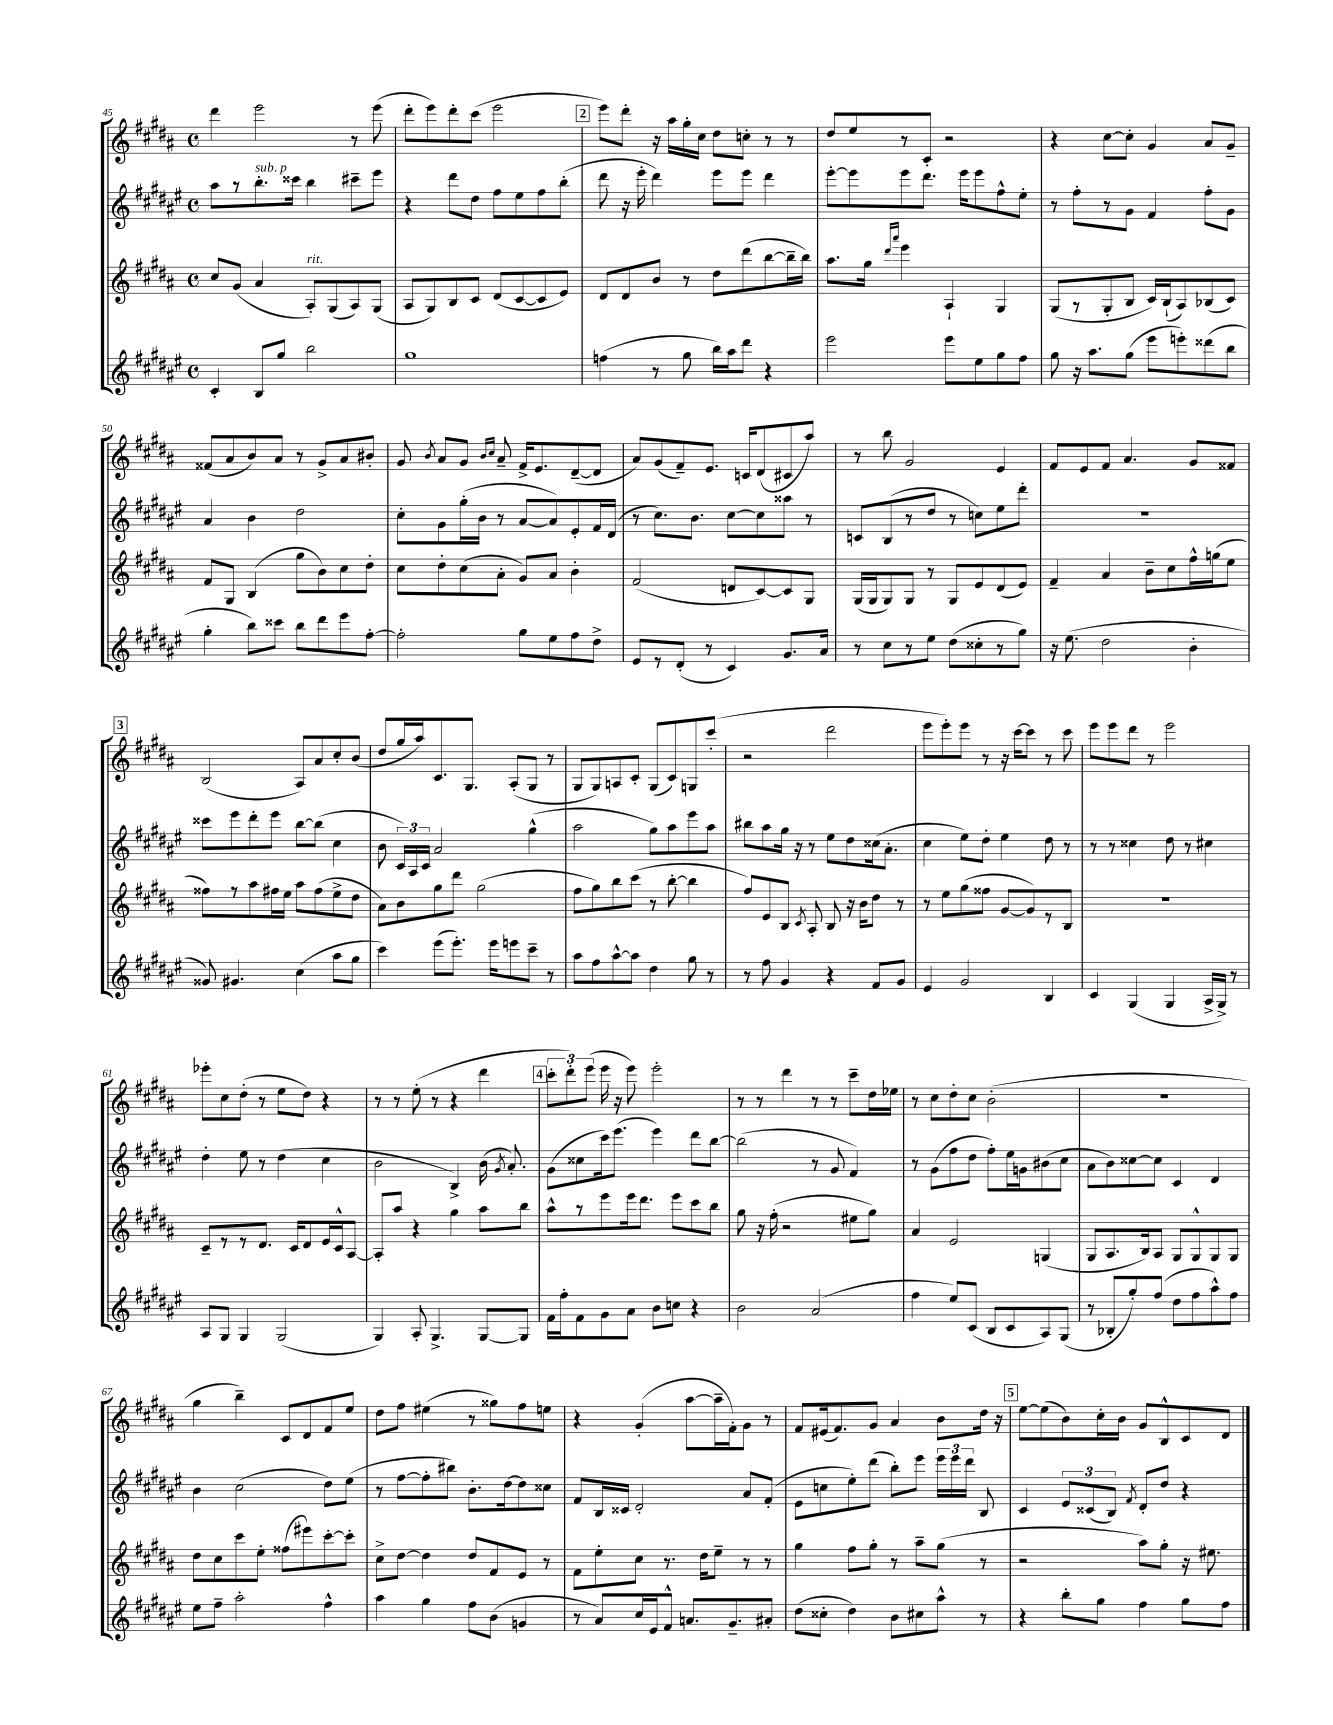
<<
\new StaffGroup <<
\new Staff = "s0" {
    \clef treble \key b \major \defaultTimeSignature \time 4/4
    \autoBeamOff dis'''4 e'''2 r8 e'''8( |
    dis'''8[-. e'''8) dis'''8-. cis'''8]( e'''2 |
    \mark \markup { \box "2" } e'''8[) dis'''8]-. r16 ais''16[ gis''16-. cis''16] dis''8[ c''8]-. r8 r8 |
    dis''8[ e''8 r8 cis'8]-. r2 |
    r4 cis''8[~ cis''8]-. gis'4 ais'8[ gis'8]-- |
    fisis'8[( ais'8 b'8) ais'8] r8 gis'8[-> ais'8 bis'8]-. |
    gis'8 \acciaccatura { b'8 } ais'8[ gis'8] \grace { b'16[ cis''16] } ais'8-- fis'16[-> e'8. dis'8~--( dis'8] |
    ais'8[) gis'8( fis'8--) e'8.] c'16[ dis'8( cis'8 ais''8]) |
    r8 b''8 gis'2 e'4 |
    fis'8[ e'8 fis'8] ais'4. gis'8[ fisis'8] |
    \mark \markup { \box "3" } b2( ais8[) ais'8 cis''8-. b'8]( |
    dis''8[ gis''16 ais''16) cis'8. gis8.] ais8[-.( gis8] r8 |
    gis8[ gis8) a8 cis'8]-. gis8[( cis'8) g8 cis'''8]-.( |
    r2 dis'''2 |
    e'''8[ e'''8-.) e'''8] r8 r16 cis'''16[~ cis'''8] r8 cis'''8 |
    e'''8[ e'''8 dis'''8] r8 e'''2 |
    ees'''8[-. cis''8 dis''8]-.( r8 e''8[ dis''8]) r4 |
    r8 r8 e''8-.( r8 r4 dis'''4 |
    \mark \markup { \box "4" } \tuplet 3/2 { cis'''8[-. dis'''8-.) e'''8]( } e'''16 r16 e'''8) e'''2-. |
    r8 r8 dis'''4 r8 r8 cis'''8[-- dis''16 ees''16] |
    r8 cis''8[ dis''8-. cis''8] b'2-.( |
    r1 |
    gis''4 b''4--) cis'8[ dis'8 fis'8 e''8] |
    dis''8[ fis''8] eis''4( r8 gisis''8[) fis''8 e''8] |
    r4 gis'4-.( ais''8[~ ais''16-- fis'16-.) gis'8] r8 |
    fis'8[ eis'16( fis'8.) gis'8] ais'4 b'8[ dis''16] r16 |
    \mark \markup { \box "5" } e''8[~ e''8( b'8) cis''16-. b'16] gis'8[ b8-^ cis'8 dis'8] \bar "|." |
}
\new Staff = "s1" {
    \clef treble \key fis \major \defaultTimeSignature \time 4/4
    \autoBeamOff ais''8[ r8 b''8.-.^\markup { \italic "sub. p" } cisis'''16] b''4 cis'''8[-- eis'''8] |
    r4 dis'''8[ dis''8] fis''8[ eis''8 fis''8 b''8]-.( |
    \mark \markup { \box "2" } dis'''8 r16 eis'''16-. dis'''4) eis'''8[ eis'''8] dis'''4 |
    eis'''8[~-. eis'''8 eis'''8 dis'''8.] eis'''16[ eis'''8 fis''8-^ eis''8]-. |
    r8 fis''8[-. r8 gis'8] fis'4 fis''8[-. gis'8] |
    ais'4 b'4 dis''2 |
    cis''8[-. gis'8 gis''16-.( b'16] r8 ais'8[~ ais'8) eis'8-. fis'16 dis'16]( |
    r8 cis''8.[) b'8.] cis''8[~ cis''8 aisis''8] r8 |
    c'8[ b8( r8 dis''8] r8 c''8[) eis''8 dis'''8]-. |
    r1 |
    \mark \markup { \box "3" } cisis'''8[ eis'''8 dis'''8-. eis'''8] b''8[~ b''8]( cis''4 |
    b'8 \tuplet 3/2 { cis'16[) ais16 cis'16] } ais'2 gis''4-^( |
    ais''2 gis''8[) ais''8 eis'''8 ais''8] |
    bis''8[ ais''8 gis''16] r16 r8 eis''8[ dis''8 cisis''16( ais'8.]-. |
    cis''4 eis''8[) dis''8]-. eis''4 dis''8 r8 |
    r8 r8 cisis''4 dis''8 r8 cis''4 |
    dis''4-. eis''8 r8 dis''4( cis''4 |
    b'2 b4->) b'16( \acciaccatura { gis'8 } ais'8.-.) |
    \mark \markup { \box "4" } gis'8[( cisis''8 cis'''16) eis'''8.]( eis'''4) dis'''8[ b''8]~ |
    b''2( r8 gis'8 fis'4) |
    r8 gis'8[( fis''8 dis''8] fis''8[-.) eis''16 g'16 bis'8( cis''8] |
    ais'8[ b'8) cisis''8~ cisis''8] cis'4 dis'4 |
    b'4 cis''2( dis''8[) eis''8]( |
    r8 fis''8[~ fis''8-. bis''8]) b'8.[-. dis''16~ dis''8 cisis''8] |
    fis'8[ b16 cisis'16] dis'2-. ais'8[ fis'8]-.( |
    eis'8[ c''8 eis''8-.) dis'''8]( b''8[-.) eis'''8] \tuplet 3/2 { eis'''16[ eis'''16 dis'''16] } b8 |
    \mark \markup { \box "5" } cis'4 \tuplet 3/2 { eis'8[ cisis'8( b8]) } \acciaccatura { fis'8 } dis'8[-. dis''8] r4 \bar "|." |
}
\new Staff = "s2" {
    \clef treble \key b \major \defaultTimeSignature \time 4/4
    \autoBeamOff cis''8[ gis'8]( ais'4 ais8[-.^\markup { \italic "rit." }) gis8( ais8) gis8]( |
    ais8[ gis8) b8 cis'8] dis'8[( cis'8~ cis'8 e'8]) |
    \mark \markup { \box "2" } dis'8[ dis'8 b'8] r8 dis''8[ dis'''8( b''8~ b''16-- b''16]) |
    ais''8.[ gis''16] \grace { dis'''16[ ais'''16] } e'''4 ais4-! gis4 |
    gis8[( r8 gis8-. b8] cis'16[) b16-!( ais8) bes8( cis'8]) |
    fis'8[ gis8] b4( gis''8[ b'8) cis''8 dis''8]-. |
    cis''8[ dis''8-. cis''8( ais'8]-. gis'8[) ais'8] b'4-. |
    fis'2( d'8[ cis'8~) cis'8 gis8] |
    gis16[( gis16 gis8) gis8] r8 gis8[ e'8 dis'8( e'8]) |
    fis'4-- ais'4 b'8[-- cis''8 fis''16-^ g''16( e''8] |
    \mark \markup { \box "3" } fisis''8[) r8 ais''8 fis''16 e''16] ais''8[ fis''8( e''8-> dis''8] |
    ais'8[) b'8 gis''8 dis'''8] gis''2( |
    fis''8[ gis''8) b''8 cis'''8]( r8 b''8~-. b''4 |
    fis''8[) e'8 b8] \acciaccatura { cis'8 } ais8-. b8 r16 b'16[ dis''8] r8 |
    r8 e''8[ gis''8( fisis''8] gis'8[~ gis'8) r8 b8] |
    R1 |
    cis'8[-- r8 r8 dis'8.] cis'16[ dis'8 e'16 cis'16-^ ais8]~ |
    ais8[-. ais''8] r4 gis''4 ais''8[ b''8] |
    \mark \markup { \box "4" } ais''8[-^ r8 e'''8 e'''16 dis'''8.] e'''8[ cis'''8 b''8] |
    gis''8 r16 fis''16-.( r2 eis''8[ gis''8]) |
    ais'4 e'2 g4( |
    gis8[ ais8. b16) ais8] gis8[ gis8-^ gis8 gis8] |
    dis''8[ cis''8 cis'''8 e''8]-. fisis''8[( eis'''8) cis'''8~-. cis'''8]-. |
    cis''8[-> dis''8]~ dis''4 dis''8[ fis'8 e'8] r8 |
    fis'8[ e''8-. cis''8] r8. dis''16[ e''8]-- r8 r8 |
    gis''4 fis''8[ gis''8]-. r8 ais''8[-- gis''8]( r8 |
    \mark \markup { \box "5" } r2 ais''8[) gis''8]-. r16 eis''8. \bar "|." |
}
\new Staff = "s3" {
    \clef treble \key fis \major \defaultTimeSignature \time 4/4
    \autoBeamOff cis'4-. b8[ gis''8] b''2 |
    gis''1 |
    \mark \markup { \box "2" } f''4( r8 gis''8 b''16[) ais''16 dis'''8] r4 |
    eis'''2 eis'''8[ eis''8 gis''8 fis''8] |
    gis''8 r16 ais''8.[ gis''8]( eis'''8[ e'''8-.) disis'''8( b''8] |
    gis''4-. b''8[) cisis'''8] b''8[ dis'''8 eis'''8 fis''8]~-. |
    fis''2-. gis''8[ eis''8 fis''8 dis''8]-> |
    eis'8[ r8 dis'8]-.( r8 cis'4) gis'8.[ ais'16] |
    r8 cis''8[ r8 eis''8] dis''8[( cisis''8-. r8 gis''8]) |
    r16 eis''8.( dis''2 b'4-. |
    \mark \markup { \box "3" } gisis'8) gis'4. cis''4( ais''8[ gis''8] |
    cis'''4) eis'''8[( eis'''8.]-.) eis'''16[ e'''8 cis'''8]-- r8 |
    ais''8[ fis''8 ais''8~-^ ais''8] dis''4 gis''8 r8 |
    r8 fis''8 gis'4 r4 fis'8[ gis'8] |
    eis'4 gis'2 b4 |
    cis'4 gis4( gis4 ais16[-> gis16]->) r8 |
    ais8[ gis8] gis4 gis2( |
    gis4) ais8-. gis4.-> gis8[~ gis8] |
    \mark \markup { \box "4" } fis'16[ fis''16-. fis'8 gis'8 ais'8] b'8[ c''8] r4 |
    b'2 ais'2( |
    fis''4 eis''8[) cis'8]( b8[ cis'8 ais8) gis8]( |
    r8 bes8[-. gis''8-.) fis''8]( dis''8[ fis''8 ais''8-^) fis''8] |
    eis''8[ fis''8]-- ais''2-. fis''4-^ |
    ais''4 gis''4 fis''8[ b'8]( g'4 |
    r8 ais'8[) cis''16 eis'16 fis'8]-^ a'8.[ gis'8.-- ais'8]-. |
    dis''8[( cisis''8]-. dis''4) b'8[ cis''8 ais''8]-^ r8 |
    \mark \markup { \box "5" } r4 b''8[-. gis''8] fis''4 gis''8[ fis''8] \bar "|." |
}
>>
>>
\layout { \context { \Score currentBarNumber = #45 } }
